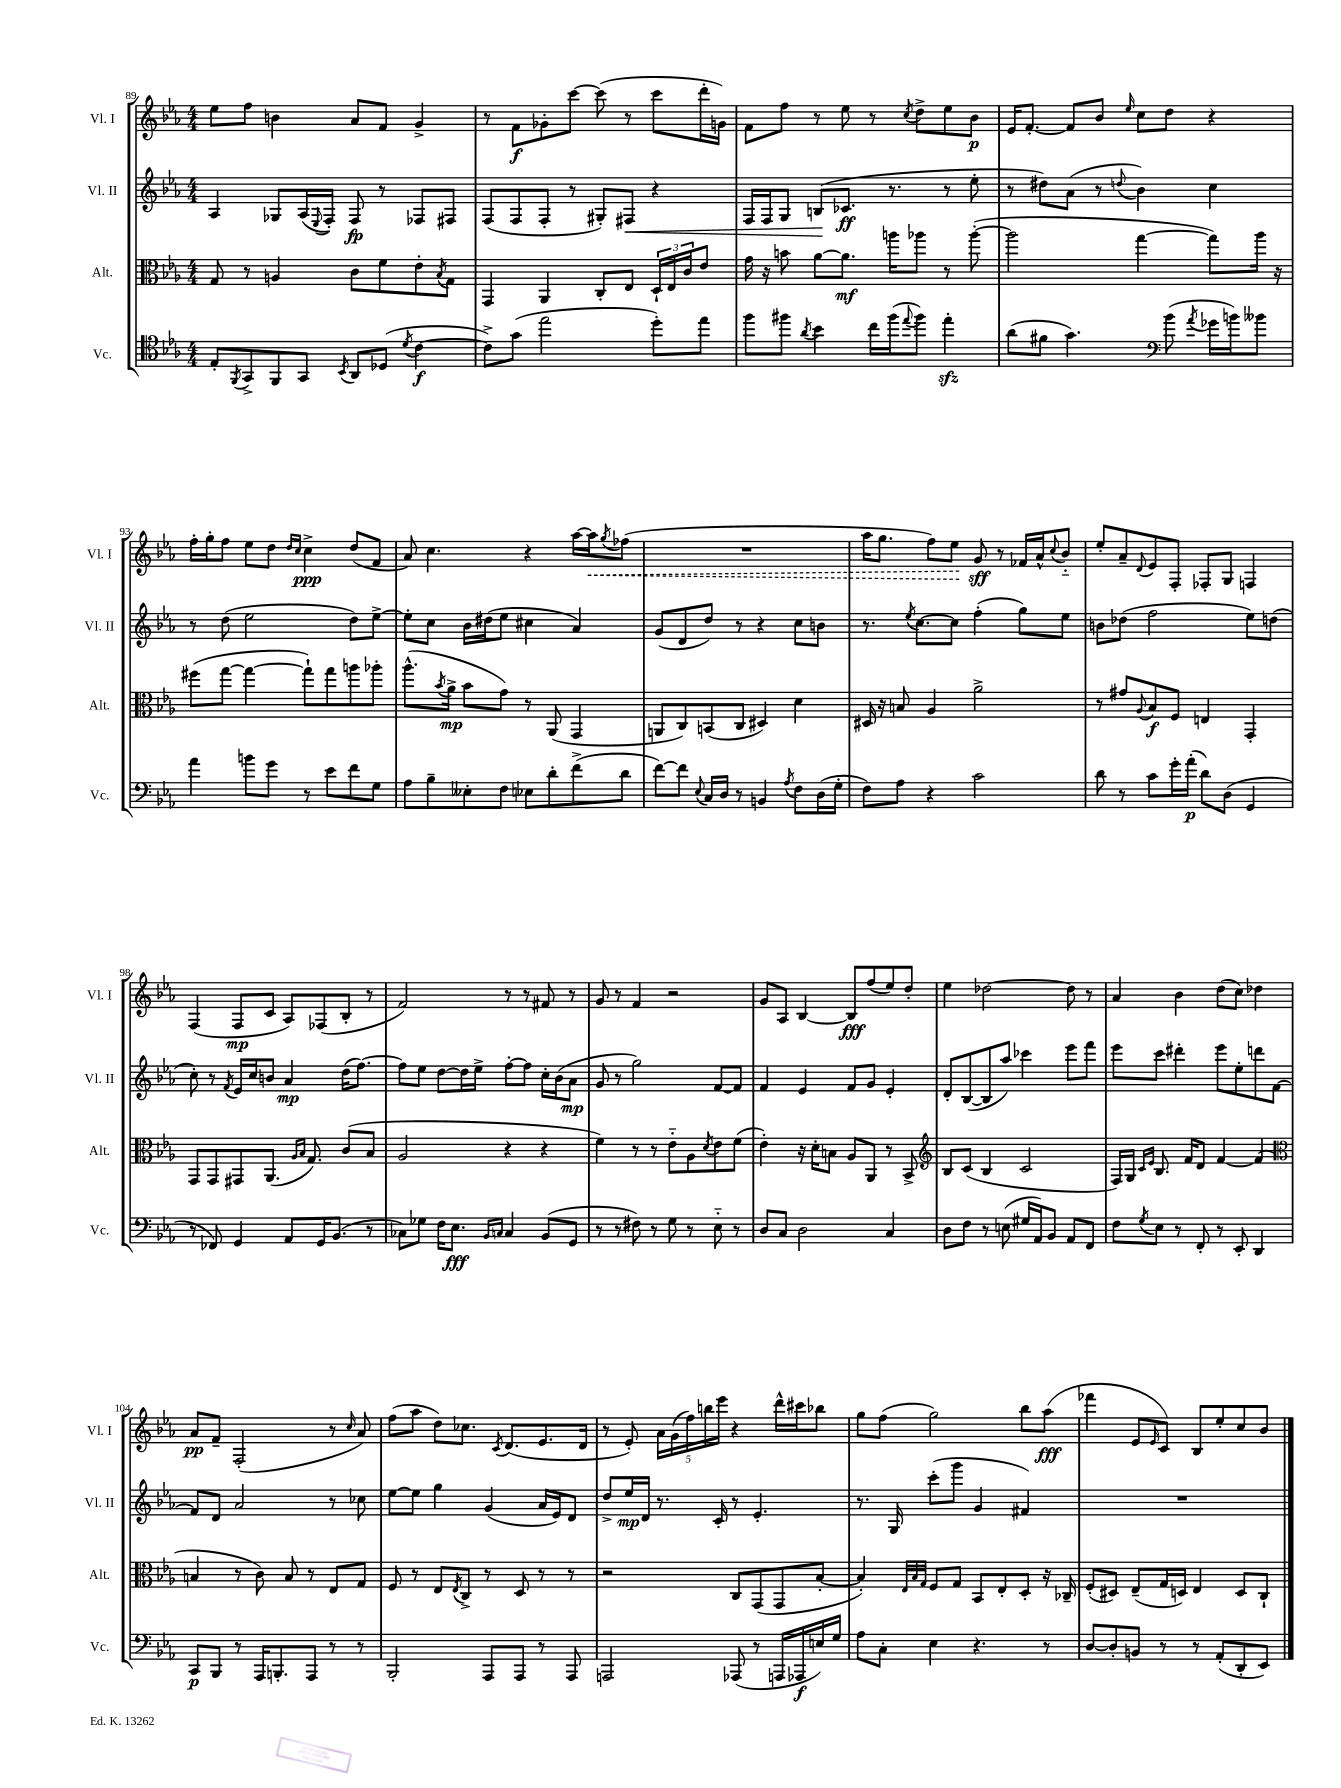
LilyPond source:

<<
\new StaffGroup <<
\new Staff = "s0" \with { instrumentName = "Vl. I" shortInstrumentName = "Vl. I" } {
    \clef treble \key ees \major \numericTimeSignature \time 4/4
    ees''8 f''8 b'4 aes'8 f'8 g'4-> |
    r8 f'8\f ges'8-. c'''8~ c'''8( r8 c'''8 d'''16-. g'16) |
    f'8 f''8 r8 ees''8 r8 \acciaccatura { c''8 } d''8-> ees''8 bes'8\p |
    ees'16 f'8.~-. f'8 bes'8 \grace { ees''16 } c''8 d''8 r4 |
    f''16-. g''16-. f''8 ees''8 d''8 \grace { d''16 c''16 } c''4->\ppp d''8( f'8 |
    aes'8) c''4. r4 aes''16~ \once \override Hairpin.style = #'dashed-line aes''16\< \acciaccatura { g''8 } fes''8( |
    R1 |
    aes''16 g''8. f''8) ees''8\! g'8\sff r8 fes'16 aes'16-^ \appoggiatura { c''8 } bes'8-_ |
    ees''8-. aes'8-- \appoggiatura { d'8 } ees'8 f8-. fes8-. g8 f4 |
    f4( f8\mp c'8 aes8) fes8( bes8-. r8 |
    f'2) r8 r8 fis'8 r8 |
    g'8 r8 f'4 r2 |
    g'8 aes8 bes4~ bes8\fff f''8( ees''8) d''8-. |
    ees''4 des''2~ des''8 r8 |
    aes'4 bes'4 d''8( c''8) des''4 |
    aes'8\pp f'8-- f2-.( r8 \grace { c''16 } aes'8) |
    f''8( aes''8 d''8) ces''8. \acciaccatura { c'8 } d'8.( ees'8. d'16 |
    r8 ees'8-.) \tuplet 5/4 { aes'16 g'16( f''16) b''16 ees'''16 } r4 d'''16-^ cis'''16 bes''8 |
    g''8 f''8( g''2) bes''8 aes''8\fff( |
    fes'''4 ees'8 \grace { ees'16 } c'8) bes8 ees''8-. c''8 bes'8 \bar "|." |
}
\new Staff = "s1" \with { instrumentName = "Vl. II" shortInstrumentName = "Vl. II" } {
    \clef treble \key ees \major \numericTimeSignature \time 4/4
    aes4 ges8 aes16( \appoggiatura { ees8 } f16-.) f8\fp r8 fes8 fis8 |
    f8( f8 f8-. r8 gis8-.) fis8\< r4 |
    f16 f16 g8 b8\!( ces'8.\ff r8. r8 ees''8-. |
    r8 dis''8) aes'8( r8 \appoggiatura { d''8 } bes'4) c''4 |
    r8 d''8( ees''2 d''8) ees''8~-> |
    ees''8-. c''8 bes'16 dis''16( ees''8 cis''4 aes'4) |
    g'8( d'8 d''8) r8 r4 c''8 b'8 |
    r8. \acciaccatura { ees''8 } c''8.~ c''8 f''4-.( g''8) ees''8 |
    b'8 des''8( f''2 ees''8) d''8( |
    c''8-.) r8 \acciaccatura { f'8 } ees'16 c''16 b'8 aes'4\mp d''16( f''8.~) |
    f''8 ees''8 d''8~ d''16 ees''16-> f''8~-. f''8 c''16-. bes'16( aes'8\mp |
    g'8 r8 g''2) f'8~ f'8 |
    f'4 ees'4 f'8 g'8 ees'4-. |
    d'8-. bes8~( bes8 aes''8) ces'''4 ees'''8 f'''8 |
    ees'''8 c'''8 dis'''4-. ees'''8 ees''8-. d'''8 f'8~ |
    f'8 d'8 aes'2 r8 ces''8 |
    ees''8~ ees''8 g''4 g'4( aes'16 ees'16) d'8 |
    d''8-> ees''16\mp d'16 r8. c'16-. r8 ees'4.-. |
    r8. g16 c'''8-.( g'''8 g'4 fis'4) |
    R1 \bar "|." |
}
\new Staff = "s2" \with { instrumentName = "Alt." shortInstrumentName = "Alt." } {
    \clef alto \key ees \major \numericTimeSignature \time 4/4
    g8 r8 a4 c'8 f'8 ees'8-. \acciaccatura { bes8 } g8 |
    g,4 aes,4 c8-. ees8 \tuplet 3/2 { d16-! ees16 c'16 } ees'8 |
    g'16 r16 b'8 aes'8~ aes'8.\mf a''16 aes''8 r8 aes''8~-.( |
    aes''2 g''4~ g''8) aes''16 r16 |
    fis''8( g''8~ g''4~ g''8-!) g''8 a''8 aes''8-. |
    aes''8.-^( \acciaccatura { bes'8 } aes'16->\mp bes'8 g'8) r8 aes,8( g,4 |
    a,8 c8) b,8( c8 dis4) d'4 |
    dis16 r16 b8 aes4 aes'2-> |
    r8 gis'8 \appoggiatura { aes8 } bes8\f f8 e4 g,4-. |
    g,8 g,8 gis,8 aes,8.( \grace { aes16 bes16 } g8.) c'8( bes8 |
    aes2 r4 r4 |
    f'4) r8 r8 ees'8-_ aes8 \acciaccatura { d'8 } ees'8 f'8( |
    ees'4-.) r16 d'16-. b8 aes8 aes,8 r8 bes,8-> |
    \clef treble bes8 c'8( bes4 c'2 |
    f16) g16 \grace { c'16 ees'16 } bes8. f'16 d'8 f'4~ f'4( |
    \clef alto b4 r8 c'8) b8 r8 ees8 g8 |
    f8 r8 ees8 \acciaccatura { ees8 } c8-> r8 d8 r8 r8 |
    r2 c8 g,8( g,8 bes8~-. |
    bes4-.) \grace { ees32 bes32 g32 } f8 g8 bes,8 ees8-. d8-. r16 ces16-- |
    f8-.( dis8) ees8--( g16 d16) ees4 d8 c8-! \bar "|." |
}
\new Staff = "s3" \with { instrumentName = "Vc." shortInstrumentName = "Vc." } {
    \clef tenor \key ees \major \numericTimeSignature \time 4/4
    ees8-. \acciaccatura { f,8 } g,8-> f,8 g,8 \acciaccatura { bes,8 } aes,8 des8( \acciaccatura { d'8 } c'4~\f |
    c'8->) g'8( ees''2 d''8-.) ees''8 |
    f''8 fis''8 \acciaccatura { aes'8 } bes'4 c''16 fis''16( \appoggiatura { ees''8 } fis''8) ees''4-.\sfz |
    aes'8( fis'8 g'4.) \clef bass bes'8( \acciaccatura { aes'8 } ges'16 b'16) beses'8 |
    aes'4 b'8 g'8 r8 ees'8 f'8 g8 |
    aes8 bes8-- eeses8-. f8 ees8 d'8-. f'8->( d'8 |
    f'8~) f'8 \appoggiatura { ees8 } c16 d16 r8 b,4 \acciaccatura { aes8 } f8 d16( g16-. |
    f8) aes8 r4 c'2 |
    d'8 r8 c'8 g'16-. aes'16-.\p( d'8) d8( g,4 |
    r8 fes,8) g,4 aes,8 g,16 bes,8.( r8 |
    ces8) ges8 f16 ees8.\fff \grace { bes,16 c16 } c4 bes,8( g,8 |
    r8 r8 fis8) r8 g8 r8 ees8-_ r8 |
    d8 c8 d2 c4 |
    d8 f8 r8 e8( gis16 aes,16) bes,8 aes,8 f,8 |
    f8 \acciaccatura { g8 } ees8 r8 f,8-. r8 ees,8-. d,4 |
    c,8\p bes,,8 r8 aes,,16 b,,8.-. aes,,8 r8 r8 |
    bes,,2-. aes,,8 aes,,8 r8 aes,,8 |
    a,,2 aes,,8( r8 a,,16 aes,,16\f e16) g16 |
    aes8 c8-. ees4 r4. r8 |
    d8~ d8-. b,8 r8 r8 aes,8-.( d,8-. ees,8) \bar "|." |
}
>>
>>
\layout { \context { \Score currentBarNumber = #89 } }
